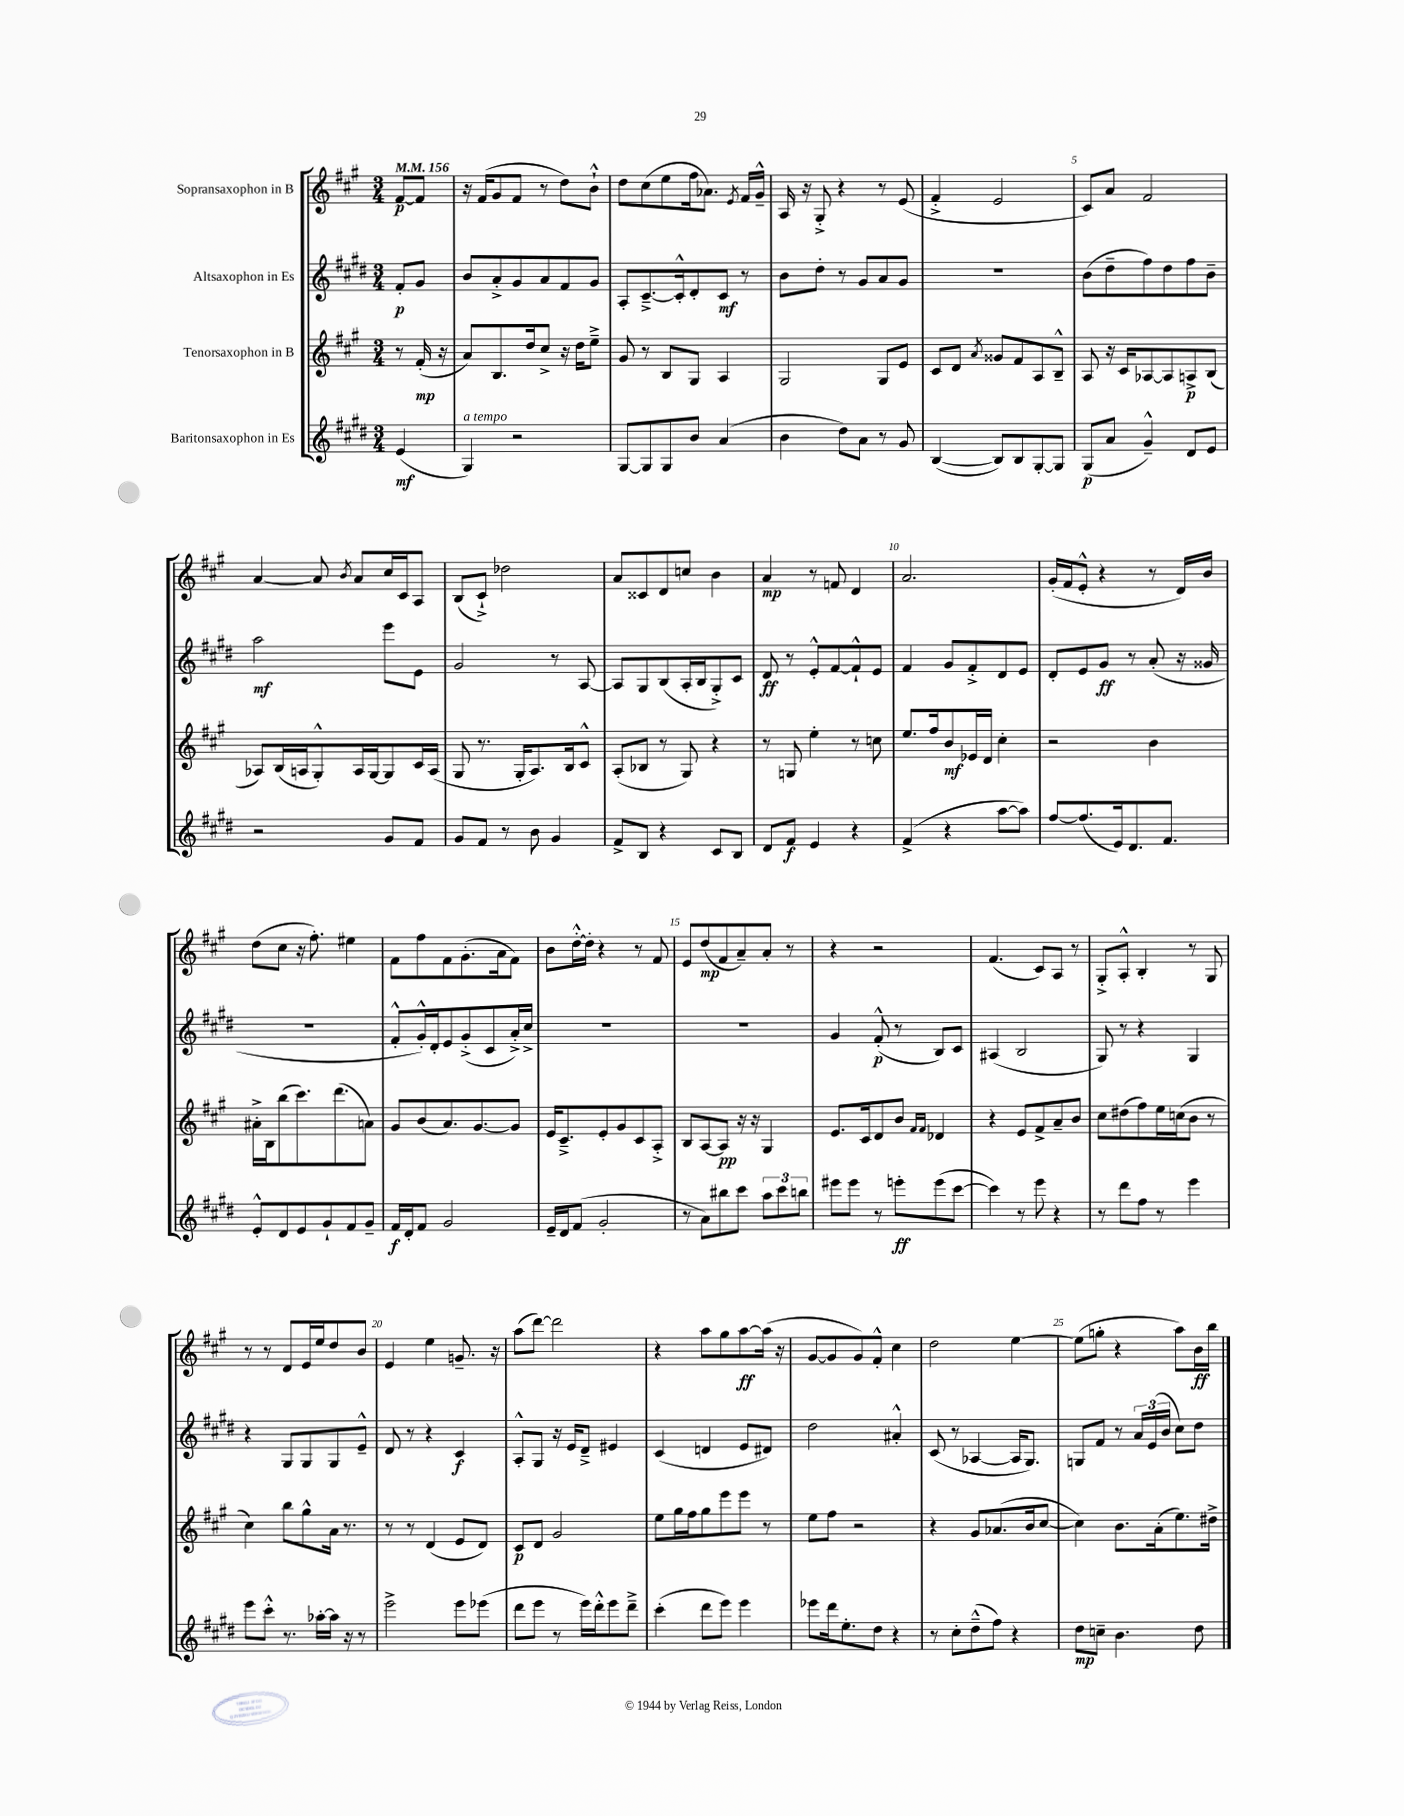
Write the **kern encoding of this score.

**kern	**kern	**kern	**kern
*staff4	*staff3	*staff2	*staff1
*clefG2	*clefG2	*clefG2	*clefG2
*k[f#c#g#d#]	*k[f#c#g#]	*k[f#c#g#d#]	*k[f#c#g#]
*M3/4	*M3/4	*M3/4	*M3/4
*MM156	*MM156	*MM156	*MM156
(4e	8r	8f#'	[8f#
.	(16f#'	8g#	8f#]
.	16r	.	.
=	=	=	=
4G#)	8a)	8b	16r
.	.	.	(16f#
.	8.B	8a'^	8g#
2r	.	8g#	8f#
.	16dd	.	.
.	8cc#^	8a	8r
.	16r	8f#	8dd)
.	16dd	.	.
.	8ee~^	8g#	8b`^^
=	=	=	=
[8G#	8g#	8A'	8dd
8G#]	8r	[8.c#~^	(8cc#
8G#	8B	.	8ee
.	.	16c#'^^]	.
8b	8G#	8d#'	16ff#
.	.	.	8.a-)
(4a	4A	8c#	.
.	.	.	8qe
.	.	8r	16f#
.	.	.	16g#~^^
=	=	=	=
4b	2G#	8b	16A
.	.	.	16r
.	.	8dd#'	8G#'^
8dd#)	.	8r	4r
8a	.	8g#	.
8r	8G#	8a	8r
8g#	8e	8g#	(8e
=	=	=	=
([4B	8c#	2.r	4f#'^
.	8d	.	.
.	8qa	.	.
8B])	8g##	.	2e
8B	8f#	.	.
[8G#'	8A	.	.
8G#]	8B~^^	.	.
=	=	=	=
(8G#	8A	(8b	8c#)
8a	16r	8dd#~	8a
.	16c#	.	.
4g#~^^)	[8A-	8ff#)	2f#
.	8A-]	8dd#	.
8d#	8A^	8ff#	.
8e	(8B	8b~	.
=	=	=	=
2r	8A-)	2aa	[4a
.	(16B	.	.
.	16A	.	.
.	8G#'^^)	.	8a]
.	.	.	8qb
.	16A	.	8a
.	[16G#	.	.
8g#	8G#]	8eee	16cc#
.	.	.	16c#
8f#	16c#	8e	8A
.	(16A	.	.
=	=	=	=
8g#	8G#	2g#	(8B
8f#	8.r	.	8c#`^)
8r	.	.	2dd-
.	16G#'	.	.
8b	8.A)	.	.
4g#	.	8r	.
.	16B	.	.
.	8c#^^	[8A	.
=	=	=	=
8f#^	(8A'	8A]	8a
8B	8B-	8G#	8c##
4r	8r	(8B	8d
.	8G#)	16A'	8cc
.	.	16B	.
8c#	4r	8G#'^)	4b
8B	.	8c#	.
=	=	=	=
8d#	8r	8d#	4a
8f#	8G	8r	.
4e	4ee'	8e'^^	8r
.	.	[8f#	8f
4r	8r	8f#`^^]	4d
.	8cc	8e	.
=	=	=	=
(4f#^	8.ee	4f#	2.a
.	16ff#	.	.
4r	8b	8g#	.
.	16e-	8f#'^	.
.	16d	.	.
[8aa	4cc#'	8d#	.
8aa])	.	8e	.
=	=	=	=
[8ff#	2r	8d#'	(16g#'
.	.	.	16f#
(8.ff#]	.	8e	8e'^^
.	.	8g#	4r
16e)	.	.	.
8.d#	.	8r	.
.	4b	(8a'	8r
8.f#	.	.	.
.	.	16r	16d)
.	.	16g##	16b
=	=	=	=
8e'^^	16a#'^	2.r	(8dd
.	16B	.	.
8d#	(8bb	.	8cc#
8e	8.ccc#)	.	16r
.	.	.	8.ff#')
8g#`	.	.	.
.	(8.ddd	.	.
8f#	.	.	4ee#
8g#~	8a)	.	.
=	=	=	=
16f#	8g#	8f#'^^	8f#
16d#'	.	.	.
8f#	(8b	16g#'^^)	8ff#
.	.	16d#'	.
2g#	8.a)	8e	8f#
.	.	(8g#'^	(8.g#'
.	[8.g#	.	.
.	.	8c#	.
.	.	.	16a
.	8g#]	16a'^)	8f#)
.	.	16cc#^	.
=	=	=	=
16e~	16e	2.r	8b
16d#	8.c#~^	.	.
(8f#	.	.	[16dd'^^
.	.	.	16dd']
2g#'	8e'	.	4r
.	8g#	.	.
.	8c#	.	8r
.	8A'^	.	8f#
=	=	=	=
8r	8B	2.r	8e
8a)	[8A	.	(8dd
8bb#	8A]	.	8f#
8ccc#	16r	.	8a~)
.	16r	.	.
12aa	4G#	.	8a'
12ccc#	.	.	.
.	.	.	8r
12bb	.	.	.
=	=	=	=
8eee#	8.e	4g#	4r
8eee#	.	.	.
.	16c#	.	.
8r	8d	(8f#'^^	2r
8eee'	8b	8r	.
.	16qqf#	.	.
.	16qqf#	.	.
(8eee	4d-	8B)	.
[8ccc#	.	8c#	.
=	=	=	=
4ccc#])	4r	(4A#	(4.f#
8r	8e	2B	.
8eee	8f#^	.	8c#)
4r	8a~	.	8A
.	8b	.	8r
=	=	=	=
8r	8cc#	8G#)	8G#'^
8ddd#	(8dd#	8r	8A'^^
8ff#	8ff#)	4r	4B'
8r	16ee	.	.
.	(16cc	.	.
4eee	8b	4G#	8r
.	8r	.	8G#
=	=	=	=
8eee	4cc#)	4r	8r
8ccc#'^^	.	.	8r
8.r	8bb	8G#	8d
.	8gg#^^	8G#	16e
[16aa-'	.	.	16ee
16aa-]	16a	8G#	8dd
16r	8.r	.	.
8r	.	8e~^^	8b
=	=	=	=
2eee^	8r	8d#	4e
.	8r	8r	.
.	(4d	4r	4ee
8eee	8e	4c#	8.g~
(8eee-	8d)	.	.
.	.	.	16r
=	=	=	=
8ddd#	8c#	8A'^^	(8aa
8eee	8d	8G#	[8ddd)
8r	2g#	16r	2ddd]
.	.	16e	.
16eee)	.	8d#~^	.
16ddd#'^^	.	.	.
8eee	.	4e#	.
8ddd#~^	.	.	.
=	=	=	=
(4ccc#'	8ee	(4c#	4r
.	16gg#	.	.
.	16ff#	.	.
8ddd#	8gg#	4d	8aa
8eee)	8eee	.	8gg#
4eee	8eee	8e	[8aa
.	8r	8d#)	(16aa]
.	.	.	16r
=	=	=	=
8eee-	8ee	2dd#	[8g#
16ddd#	8ff#	.	8g#]
8.ee'	.	.	.
.	2r	.	8g#)
8dd#	.	.	8f#'^^
4r	.	4a#'^^	4cc#
=	=	=	=
8r	4r	(8c#	2dd
8cc#'	.	8r	.
(8dd#~^^	8g#	[4A-	.
8ff#)	(8.a-	.	.
4r	.	16A-]	[4ee
.	16b	8.G#)	.
.	[8cc#	.	.
=	=	=	=
8dd#	4cc#])	8G	(8ee]
8cc~	.	8f#	8gg'
4.b	8.b	8r	4r
.	.	24a	.
.	.	(24e	.
.	(16a'	.	.
.	.	24b	.
.	8.ee)	8cc#)	8aa)
8dd#	.	8dd#	16b
.	16dd#^	.	16bb
==	==	==	==
*-	*-	*-	*-
